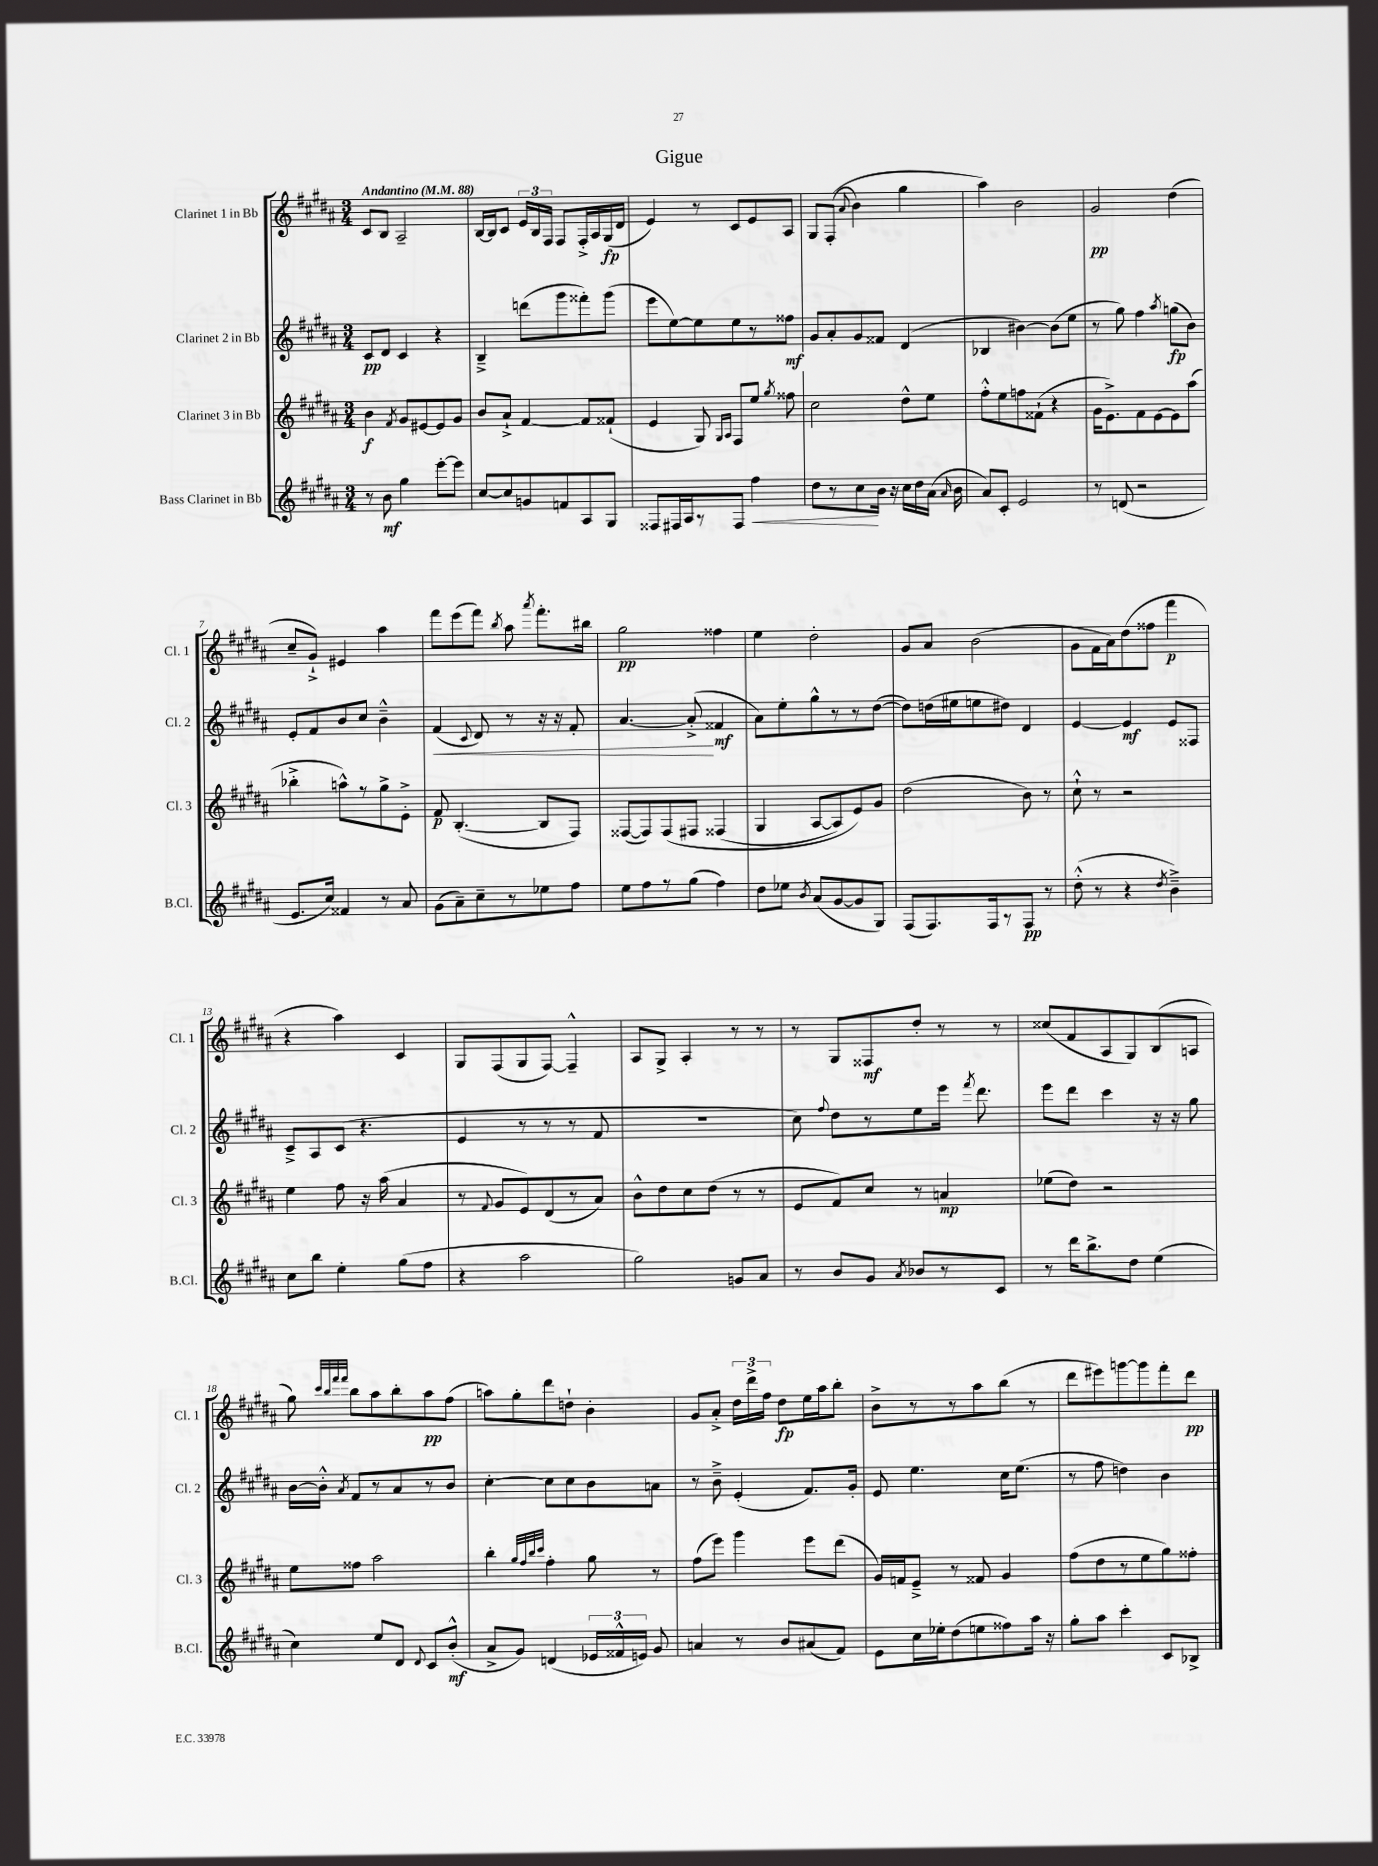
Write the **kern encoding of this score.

**kern	**kern	**kern	**kern
*staff4	*staff3	*staff2	*staff1
*clefG2	*clefG2	*clefG2	*clefG2
*k[f#c#g#d#a#]	*k[f#c#g#d#a#]	*k[f#c#g#d#a#]	*k[f#c#g#d#a#]
*M3/4	*M3/4	*M3/4	*M3/4
*MM88	*MM88	*MM88	*MM88
8r	4b	8c#	8c#
8b	.	8d#	8B
.	8qf#	.	.
4gg#	8g#	4c#	2A#~
.	[8e#	.	.
[8eee'	8e#]	4r	.
8eee]	8g#	.	.
=	=	=	=
[8cc#	8b	4B~^	[16B
.	.	.	16B]
8cc#]	8a#`^	.	8c#
8g	[4f#	(8ddd	24e
.	.	.	24B
.	.	.	24F#
8f	.	8ggg#	8F#
8A#	8f#]	8fff##')	16F#'^
.	.	.	16A#
8G#	(8f##`	(8ggg#	(16G#
.	.	.	16d#
=	=	=	=
8F##	4e	8eee	4e)
16F#	.	[8ee)	.
16A#	.	.	.
8r	8G#)	8ee]	8r
.	16qqG#	.	.
.	16qqA#	.	.
8F#	8F#	8ee	8c#
4ff#	8ee	8r	8e
.	8qgg#	.	.
.	8ff##	8ff##	8A#
=	=	=	=
8dd#	2cc#	8g#	8G#
8r	.	8a#'	&((8F#'
.	.	.	8qqa#
8cc#	.	8g#	4b)
16b	.	8f##	.
16r	.	.	.
16cc#	8dd#^^	(4d#	4gg#
16dd#	.	.	.
(16a#	8ee	.	.
16qqa#	.	.	.
16b	.	.	.
=	=	=	=
8a#)	8ff#'^^	4B-	4aa#&)
8c#'	8ee	.	.
2e	8ff	[4b#)	2b
.	(8f##`	.	.
.	4r	(8b#]	.
.	.	8ee	.
=	=	=	=
8r	16g#	8r	2g#
.	8.e^)	.	.
(8d	.	8gg#)	.
2r	8f#	4ff#	.
.	[8e	.	.
.	.	8qaa#	.
.	8e]	(8gg	(4dd#
.	(8aa#	8b)	.
=	=	=	=
8.e	4bb-'^	8e'	8cc#~
.	.	8f#	8g#`^)
16cc#)	.	.	.
4f##	8aa^^)	8b	4e#
.	8r	8cc#	.
8r	8gg#^	4b~^^	4aa#
8a#	8e'^	.	.
=	=	=	=
(8g#	8f#	(4f#	8fff#
8a#~)	([4.B'	.	(8eee
.	.	8qqc#	.
8cc#~	.	8d#)	8fff#)
.	.	.	8qbb
8r	.	8r	8aa#
.	.	.	8qaaa#
8ee-	8B]	16r	8.fff#'
.	.	16r	.
8ff#	8F#)	8f#'	.
.	.	.	16bb#
=	=	=	=
8ee	([8F##	[4.a#	2gg#
8ff#	8F##])	.	.
8r	&(8F##	.	.
(8gg#	8F#	(8a#'^]	.
4ff#)	(4F##	4f##	4ff##
=	=	=	=
8dd#	4G#	8a#)	4ee
8ee-	.	8ee'	.
8qb	.	.	.
(8a#	[8A#	8gg#^^	2dd#'
[8g#	8A#])	8r	.
8g#]	8e&)	8r	.
8G#)	8g#	([8dd#	.
=	=	=	=
(8F#	(2dd#	8dd#])	8g#
8.F#)	.	(16dd	8a#
.	.	16ee#	.
.	.	8ee	(2b
16F#	.	.	.
8r	.	8dd#)	.
8F#	8b)	4d#	.
8r	8r	.	.
=	=	=	=
(8dd#'^^	8cc#`^^	[4e	8g#
8r	8r	.	16f#
.	.	.	16a#)
4r	2r	4e]	(8dd#
.	.	.	8ff##
8qdd#	.	.	.
4b~^)	.	8e	4fff#
.	.	8F##	.
=	=	=	=
8cc#	4ee	8c#~^	4r
8bb	.	8A#	.
4ee'	8ff#	(8c#	4aa#)
.	16r	4.r	.
.	(16aa#	.	.
(8gg#	4a#	.	4c#
8ff#	.	.	.
=	=	=	=
4r	8r	4e	8G#
.	8qqf#	.	.
.	8g#	.	(8F#
2aa#	8e)	8r	8G#
.	(8d#	8r	[8F#)
.	8r	8r	4F#~^^]
.	8a#)	8f#	.
=	=	=	=
2gg#)	8b^^	2.r	8A#
.	8dd#	.	8G#^
.	8cc#	.	4A#'
.	(8dd#	.	.
8g	8r	.	8r
8a#	8r	.	8r
=	=	=	=
8r	8e	8cc#)	8r
.	.	8qqff#	.
8b	8f#)	8dd#	8G#
8g#	8cc#	8r	8F##
8qa#	.	.	.
8b-	8r	8ee	8dd#'
8r	4a	16eee	8r
.	.	8qfff#	.
.	.	8.ddd#	.
8c#	.	.	8r
=	=	=	=
8r	(8ee-	8eee	(8cc##
16ddd#	8dd#)	8ddd#	8f#
8.bb^	.	.	.
.	2r	4ccc#	8A#
8dd#	.	.	8G#)
(4ee	.	16r	(8B
.	.	16r	.
.	.	8gg#	8A
=	=	=	=
4cc#)	8ee	[16b	8gg#)
.	.	16b'^^]	.
.	.	.	32qqccc#
.	.	.	32qqbb
.	.	.	32qqfff#
.	.	8qa#	32qqfff#
.	8ff##	8f#	8bb
8ee	2aa#	8r	8aa#
8d#	.	8a#	8bb'
8qqd#	.	.	.
8c#	.	8r	8aa#
(8b'^^	.	8b	(8ff#
=	=	=	=
8a#^	4bb'	[4cc#'	8aa)
8g#)	.	.	8gg#'
.	32qqgg#	.	.
.	32qqff#	.	.
.	32qqbb	.	.
.	32qqccc#	.	.
(4d	4ff#'	8cc#]	8ddd#
.	.	8cc#	8dd`
24e-	8gg#	8b	4b'
24f##^^	.	.	.
24e)	.	.	.
8g#	8r	8a	.
=	=	=	=
4a	(8ff#	8r	8g#
.	8eee)	8b~^	8a#'^
8r	4ggg#	(4e'	24dd#
.	.	.	24ddd#^
.	.	.	24ff#
8b	.	.	8dd#
(8a#	8eee	8.f#)	16ee
.	.	.	16aa#
8f#)	(8ddd#	.	8bb'
.	.	16g#'	.
=	=	=	=
8e	16g#)	8e	8b^
.	16f	.	.
16cc#	8e~^	4.ee	8r
16ee-'	.	.	.
(8dd#	8r	.	8r
8ee	8f##	.	8aa#
8ff##)	4g#	16cc#	(8bb
.	.	(8.ee	.
16aa#	.	.	8r
16r	.	.	.
=	=	=	=
8gg#'	(8ff#	8r	8ddd#
8aa#	8dd#	8ff#	8eee#)
4ccc#'	8r	4dd)	[8ggg
.	8ee	.	8ggg]
8c#	8gg#)	4b	8fff#'
8B-^	8ff##'	.	8ddd#
==	==	==	==
*-	*-	*-	*-
